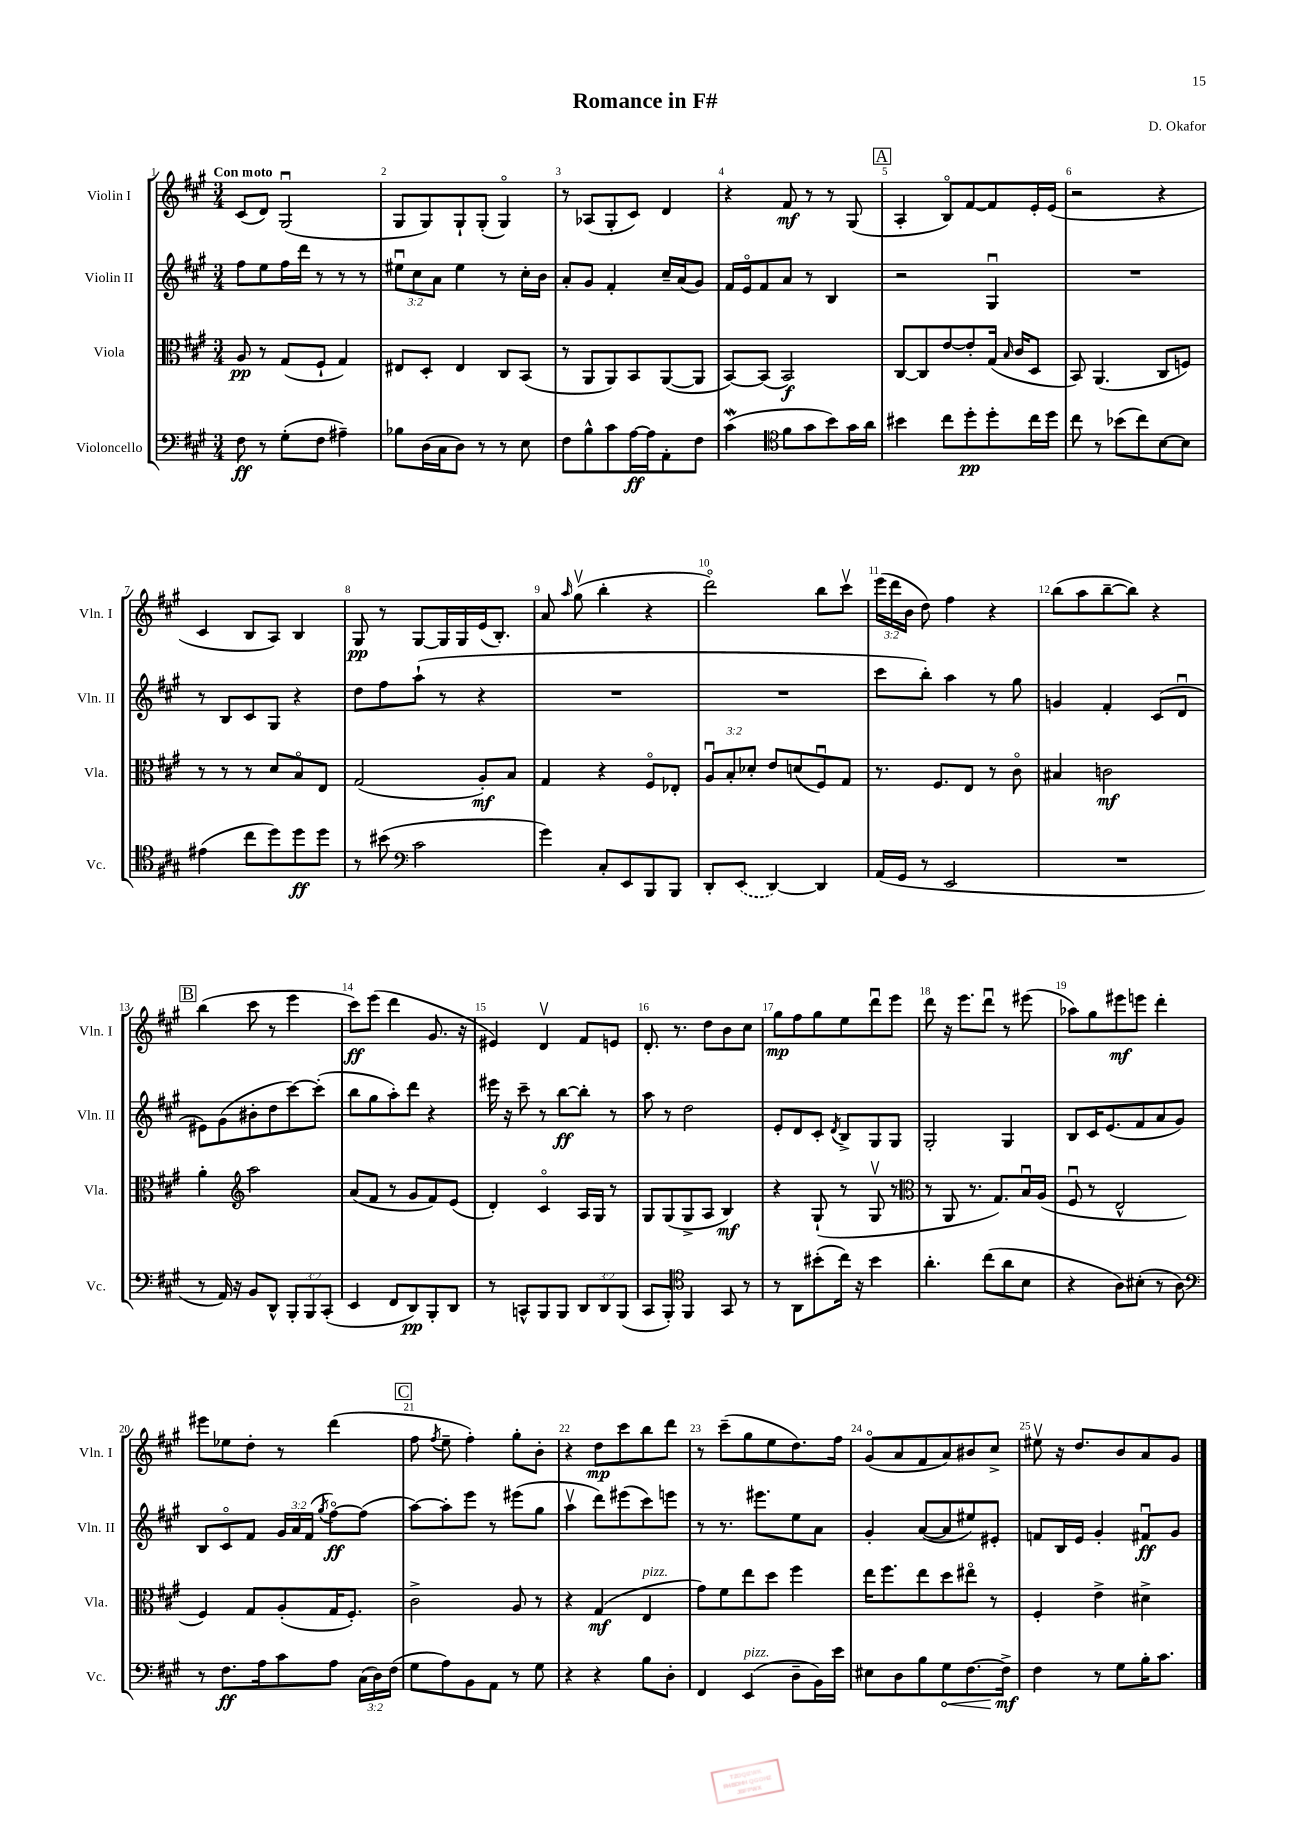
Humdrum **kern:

**kern	**dynam	**kern	**dynam	**kern	**dynam	**kern	**dynam
*part4	*part4	*part3	*part3	*part2	*part2	*part1	*part1
*staff4	*staff4	*staff3	*staff3	*staff2	*staff2	*staff1	*staff1
*I"Violoncello	*	*I"Viola	*	*I"Violin II	*	*I"Violin I	*
*I'Vc.	*	*I'Vla.	*	*I'Vln. II	*	*I'Vln. I	*
*clefF4	*	*clefC3	*	*clefG2	*	*clefG2	*
*k[f#c#g#]	*	*k[f#c#g#]	*	*k[f#c#g#]	*	*k[f#c#g#]	*
*M3/4	*	*M3/4	*	*M3/4	*	*M3/4	*
=1	=1	=1	=1	=1	=1	=1	=1
!	!	!	!	!	!	!LO:TX:a:B:t=Con moto	!
8F#\	ff	8A/	pp	8ff#\L	.	(8c#/L	.
8r	.	8r	.	8ee\	.	8d/J)	.
(8G#'\L	.	(8G#/L	.	16ff#\L	.	(2G#u/	.
.	.	.	.	16ddd\JJ	.	.	.
8F#\J	.	8F#`/J	.	8r	.	.	.
4A#X~\)	.	4G#/)	.	8r	.	.	.
.	.	.	.	8r	.	.	.
=2	=2	=2	=2	=2	=2	=2	=2
8B-X\L	.	8E#X/L	.	12ee#Xu\L	.	8G#/L	.
.	.	.	.	12cc#\	.	.	.
(16D\L	.	8D'/J	.	.	.	8G#/)	.
.	.	.	.	12a\J	.	.	.
16C#\J	.	.	.	.	.	.	.
8D\J)	.	4E#/	.	4ee#\	.	8G#`/	.
8r	.	.	.	.	.	(8G#'/J	.
8r	.	8C#/L	.	8r	.	4G#/)	.
8E\	.	(8BB/J	.	16cc#'\LL	.	.	.
.	.	.	.	16b\JJ	.	.	.
=3	=3	=3	=3	=3	=3	=3	=3
8F#\L	.	8r	.	8a'/L	.	8r	.
8B^^\	.	8AA/L	.	8g#/J	.	(8A-X/L	.
8c#\	.	8AA/)	.	4f#'/	.	8G#'/	.
[16A\L	ff	8BB/	.	.	.	8c#/J)	.
16A\J]	.	.	.	.	.	.	.
8AA'\	.	([8AA/	.	16cc#~/LL	.	4d/	.
.	.	.	.	(16a/J	.	.	.
8F#\J	.	8AA/J]	.	8g#/J)	.	.	.
=4	=4	=4	=4	=4	=4	=4	=4
(4c#W\	.	[8BB/L)	.	16f#/LL	.	4r	.
.	.	.	.	16e/J	.	.	.
.	.	(8BB/J]	.	8f#/	.	.	.
*clefC4	*	*	*	*	*	*	*
8f#\L	.	2BB/)	f	8a/J	.	8f#/	mf
8g#\	.	.	.	8r	.	8r	.
8b\)	.	.	.	4B/	.	8r	.
16g#\L	.	.	.	.	.	(8G#/	.
16a\JJ	.	.	.	.	.	.	.
!!LO:REH:place=s1:t=A
=5	=5	=5	=5	=5	=5	=5	=5
4b#X\	.	[8C#/L	.	2r	.	4A'/	.
.	.	8C#/]	.	.	.	.	.
8cc#\L	.	[8e/	.	.	.	8B/L)	.
8dd'\	pp	8e'/]	.	.	.	[8f#/	.
8dd'\	.	(16G#/Jk	.	4G#u/	.	8f#/]	.
.	.	16qqB/	.	.	.	.	.
.	.	16c#/KL	.	.	.	.	.
16cc#\L	.	8D/J	.	.	.	16e'/L	.
16dd\JJ	.	.	.	.	.	(16e/JJ	.
=6	=6	=6	=6	=6	=6	=6	=6
8cc#\	.	8BB/)	.	2.r	.	2r	.
8r	.	(4.AA/	.	.	.	.	.
(8b-X\L	.	.	.	.	.	.	.
8cc#\)	.	.	.	.	.	.	.
[8B\	.	8C#/L	.	.	.	4r	.
8B\J]	.	8Fn/J)	.	.	.	.	.
!!LO:LB:g=z
=7	=7	=7	=7	=7	=7	=7	=7
(4e#X\	.	8r	.	8r	.	4c#/	.
.	.	8r	.	8B/L	.	.	.
8cc#\L	.	8r	.	8c#/	.	8B/L	.
8dd\)	.	8d/L	.	8G#/J	.	8A/J)	.
8dd\	ff	8B/	.	4r	.	4B/	.
8dd\J	.	8E/J	.	.	.	.	.
=8	=8	=8	=8	=8	=8	=8	=8
8r	.	(2G#/	.	8dd\L	.	8G#/	pp
(8b#X\	.	.	.	8ff#\	.	8r	.
*clefF4	*	*	*	*	*	*	*
2c#\	.	.	.	(8aa`\J	.	[8G#/L	.
.	.	.	.	8r	.	16G#/L]	.
.	.	.	.	.	.	16G#/	.
.	.	8A'/L)	mf	4r	.	(16e/J	.
.	.	.	.	.	.	8.B'/J)	.
.	.	8B/J	.	.	.	.	.
=9	=9	=9	=9	=9	=9	=9	=9
4g#\)	.	4G#/	.	2.r	.	8a/	.
.	.	.	.	.	.	16qqaa/	.
.	.	.	.	.	.	(8gg#v\	.
8C#'/L	.	4r	.	.	.	4bb'\	.
8EE/	.	.	.	.	.	.	.
8BBB/	.	8F#/L	.	.	.	4r	.
8BBB/J	.	8E-X'/J	.	.	.	.	.
=10	=10	=10	=10	=10	=10	=10	=10
8DD'/L	.	12Au/L	.	2.r	.	2ddd\)	.
.	.	12B'/	.	.	.	.	.
(8EE/J	.	.	.	.	.	.	.
.	.	12d-X'/J	.	.	.	.	.
[4DD/)	.	8e/L	.	.	.	.	.
.	.	(8dn/	.	.	.	.	.
4DD/]	.	8F#u/)	.	.	.	8bb\L	.
.	.	8G#/J	.	.	.	8ccc#v\J	.
=11	=11	=11	=11	=11	=11	=11	=11
(16AA/LL	.	8.r	.	8ccc#\L	.	(24eee\LL	.
.	.	.	.	.	.	24ddd\	.
16GG#/JJ	.	.	.	.	.	.	.
.	.	.	.	.	.	24b\JJ	.
8r	.	.	.	8bb'\J)	.	8dd\)	.
.	.	8.F#/L	.	.	.	.	.
2EE/	.	.	.	4aa\	.	4ff#\	.
.	.	8E/J	.	.	.	.	.
.	.	8r	.	8r	.	4r	.
.	.	8c#\	.	8gg#\	.	.	.
=12	=12	=12	=12	=12	=12	=12	=12
2.r	.	4B#X/	.	4gn/	.	(8bb\L	.
.	.	.	.	.	.	8aa\	.
.	.	2cn\	mf	4f#'/	.	[8bb~\	.
.	.	.	.	.	.	8bb\J])	.
.	.	.	.	(8c#/L	.	4r	.
.	.	.	.	8du/J	.	.	.
!!LO:LB:g=z
!!LO:REH:place=s1:t=B
=13	=13	=13	=13	=13	=13	=13	=13
8r	.	4a'\	.	8e#X\L)	.	(4bb\	.
16AA/)	.	.	.	(8g#\	.	.	.
16r	.	.	.	.	.	.	.
*	*	*clefG2	*	*	*	*	*
8BB/L	.	2aa\	.	8b#X'\	.	8ccc#\	.
8DD^^/J	.	.	.	8dd\	.	8r	.
12BBB'/L	.	.	.	[8ccc#\)	.	4eee\	.
12BBB/	.	.	.	.	.	.	.
.	.	.	.	(8ccc#'\J]	.	.	.
(12CC#'/J	.	.	.	.	.	.	.
=14	=14	=14	=14	=14	=14	=14	=14
4EE/	.	(8a/L	.	8bb\L	.	8ccc#\L)	ff
.	.	8f#/J	.	8gg#\	.	(8eee\J	.
8FF#/L	.	8r	.	8aa'\)	.	4ddd\	.
8DD/)	pp	8g#/L	.	8ddd\J	.	.	.
8BBB'/	.	8f#/)	.	4r	.	8.g#/	.
8DD/J	.	(8e/J	.	.	.	.	.
.	.	.	.	.	.	16r	.
=15	=15	=15	=15	=15	=15	=15	=15
8r	.	4d'/)	.	16eee#X\	.	4e#X/)	.
.	.	.	.	16r	.	.	.
8CCn^^/L	.	.	.	8ccc#~\	.	.	.
8BBB/	.	4c#/	.	8r	.	4dv/	.
8BBB/J	.	.	.	[8bb\L	ff	.	.
12DD/L	.	16A/LL	.	8bb'\J]	.	8f#/L	.
.	.	16G#/JJ	.	.	.	.	.
12DD/	.	.	.	.	.	.	.
.	.	8r	.	8r	.	8en/J	.
(12BBB/J	.	.	.	.	.	.	.
=16	=16	=16	=16	=16	=16	=16	=16
8CC#/L	.	8G#/L	.	8aa\	.	8.d'/	.
8BBB'/J)	.	(8G#/	.	8r	.	.	.
.	.	.	.	.	.	8.r	.
*clefC4	*	*	*	*	*	*	*
4FF#/	.	8G#^/	.	2dd\	.	.	.
.	.	8A/J	.	.	.	8dd\L	.
8GG#/	.	4B/)	mf	.	.	8b\	.
8r	.	.	.	.	.	8cc#\J	.
=17	=17	=17	=17	=17	=17	=17	=17
8r	.	4r	.	8e'/L	.	8gg#\L	mp
8AA\L	.	.	.	8d/	.	8ff#\	.
(8b#X'\	.	(8G#`/	.	8c#'/J	.	8gg#\	.
.	.	.	.	8qd/	.	.	.
16cc#\Jk)	.	8r	.	8B^/L	.	8ee\	.
16r	.	.	.	.	.	.	.
4b#\	.	8G#v/	.	8G#/	.	8dddu\	.
.	.	8r	.	8G#/J	.	8eee\J	.
=18	=18	=18	=18	=18	=18	=18	=18
*	*	*clefC3	*	*	*	*	*
4.a'\	.	8r	.	2G#'/	.	8ddd\	.
.	.	8AA/	.	.	.	16r	.
.	.	.	.	.	.	8.eee\L	.
.	.	8.r	.	.	.	.	.
(8cc#\L	.	.	.	.	.	8dddu\J	.
.	.	8.G#/L)	.	.	.	.	.
8a\	.	.	.	4G#/	.	8r	.
8B\J	.	16Bu/L	.	.	.	(8eee#X\	.
.	.	(16A/JJ	.	.	.	.	.
=19	=19	=19	=19	=19	=19	=19	=19
4r	.	8F#u/	.	8B/L	.	8aa-X\L)	.
.	.	8r	.	16c#/K	.	8gg#\	.
.	.	.	.	(8.e/	.	.	.
8A\L)	.	2E^^/	.	.	.	8eee#X\	mf
(8B#X'\J	.	.	.	8f#/	.	8eeen\J	.
8r	.	.	.	8a/	.	4ddd'\	.
8A\)	.	.	.	8g#/J)	.	.	.
!!LO:LB:g=z
=20	=20	=20	=20	=20	=20	=20	=20
*clefF4	*	*	*	*	*	*	*
8r	.	4F#/)	.	8B/L	.	8eee#X\L	.
8.F#\L	ff	.	.	8c#/	.	8ee-X\	.
.	.	8G#/L	.	8f#/J	.	8dd'\J	.
16A\k	.	.	.	.	.	.	.
8c#\	.	(8A'/	.	24g#/LL	.	8r	.
.	.	.	.	24a/	.	.	.
.	.	.	.	(24f#/JJ	.	.	.
.	.	.	.	8qgg#/	.	.	.
8A\J	.	16G#/K	.	[8ff#\L)	ff	(4ddd\	.
.	.	8.F#'/J)	.	.	.	.	.
(24C#\LL	.	.	.	(8ff#\J]	.	.	.
24D\)	.	.	.	.	.	.	.
(24F#\JJ	.	.	.	.	.	.	.
!!LO:REH:place=s1:t=C
=21	=21	=21	=21	=21	=21	=21	=21
8G#\L	.	2c#^\	.	[8aa\L)	.	8ff#\	.
.	.	.	.	.	.	8qff#/	.
8A\)	.	.	.	8aa'\]	.	8ee~\	.
8BB\	.	.	.	8eee\J	.	4ff#'\)	.
8AA\J	.	.	.	8r	.	.	.
8r	.	8A/	.	(8eee#X\L	.	8gg#'\L	.
8G#\	.	8r	.	8gg#\J	.	8b'\J	.
=22	=22	=22	=22	=22	=22	=22	=22
4r	.	4r	.	4aav\	.	4r	.
4r	.	(4G#/	mf	8ddd\L)	.	8dd\L	mp
.	.	.	.	(8eee#X\	.	8ccc#\	.
!	!	!LO:TX:a:i:t=pizz.	!	!	!	!	!
8B\L	.	4E/	.	8ccc#\)	.	8bb\	.
8D'\J	.	.	.	8eeen\J	.	8ddd\J	.
=23	=23	=23	=23	=23	=23	=23	=23
4FF#/	.	8g#\L)	.	8r	.	8r	.
.	.	8f#\	.	8.r	.	(8ccc#~\L	.
!LO:TX:a:i:t=pizz.	!	!	!	!	!	!	!
(4EE/	.	8ee\	.	.	.	8gg#\	.
.	.	.	.	8.eee#X\L	.	.	.
.	.	8dd\J	.	.	.	8ee\	.
8D~\L	.	4ff#\	.	8ee\	.	8.dd\)	.
16BB\L)	.	.	.	8a\J	.	.	.
16e\JJ	.	.	.	.	.	16ff#\Jk	.
=24	=24	=24	=24	=24	=24	=24	=24
8E#X\L	.	16ee\KL	.	4g#'/	.	(8g#/L	.
.	.	8.ff#\	.	.	.	.	.
8D\	.	.	.	.	.	8a/	.
8B\	.	8ee\	.	([8a/L	.	8f#/	.
!	!LO:HP:b	!	!	!	!	!	!
8G#\	<	8dd\	.	8a/]	.	8a/)	.
[8.F#\	.	8ee#X\J	.	8ee#X/)	.	8b#X/	.
.	.	8r	.	8e#X'/J	.	8cc#^/J	.
16F#^\Jk]	mf	.	.	.	.	.	.
.	[	.	.	.	.	.	.
=25	=25	=25	=25	=25	=25	=25	=25
4F#\	.	4F#'/	.	8fn/L	.	8ee#Xv\	.
.	.	.	.	16B/L	.	16r	.
.	.	.	.	16e/JJ	.	8.dd/L	.
8r	.	4e^\	.	4g#'/	.	.	.
8G#\L	.	.	.	.	.	8b/	.
16B'\K	.	4d#X^\	.	8f#Xu/L	ff	8a/	.
8.c#\J	.	.	.	.	.	.	.
.	.	.	.	8g#/J	.	8g#/J	.
==	==	==	==	==	==	==	==
*-	*-	*-	*-	*-	*-	*-	*-
